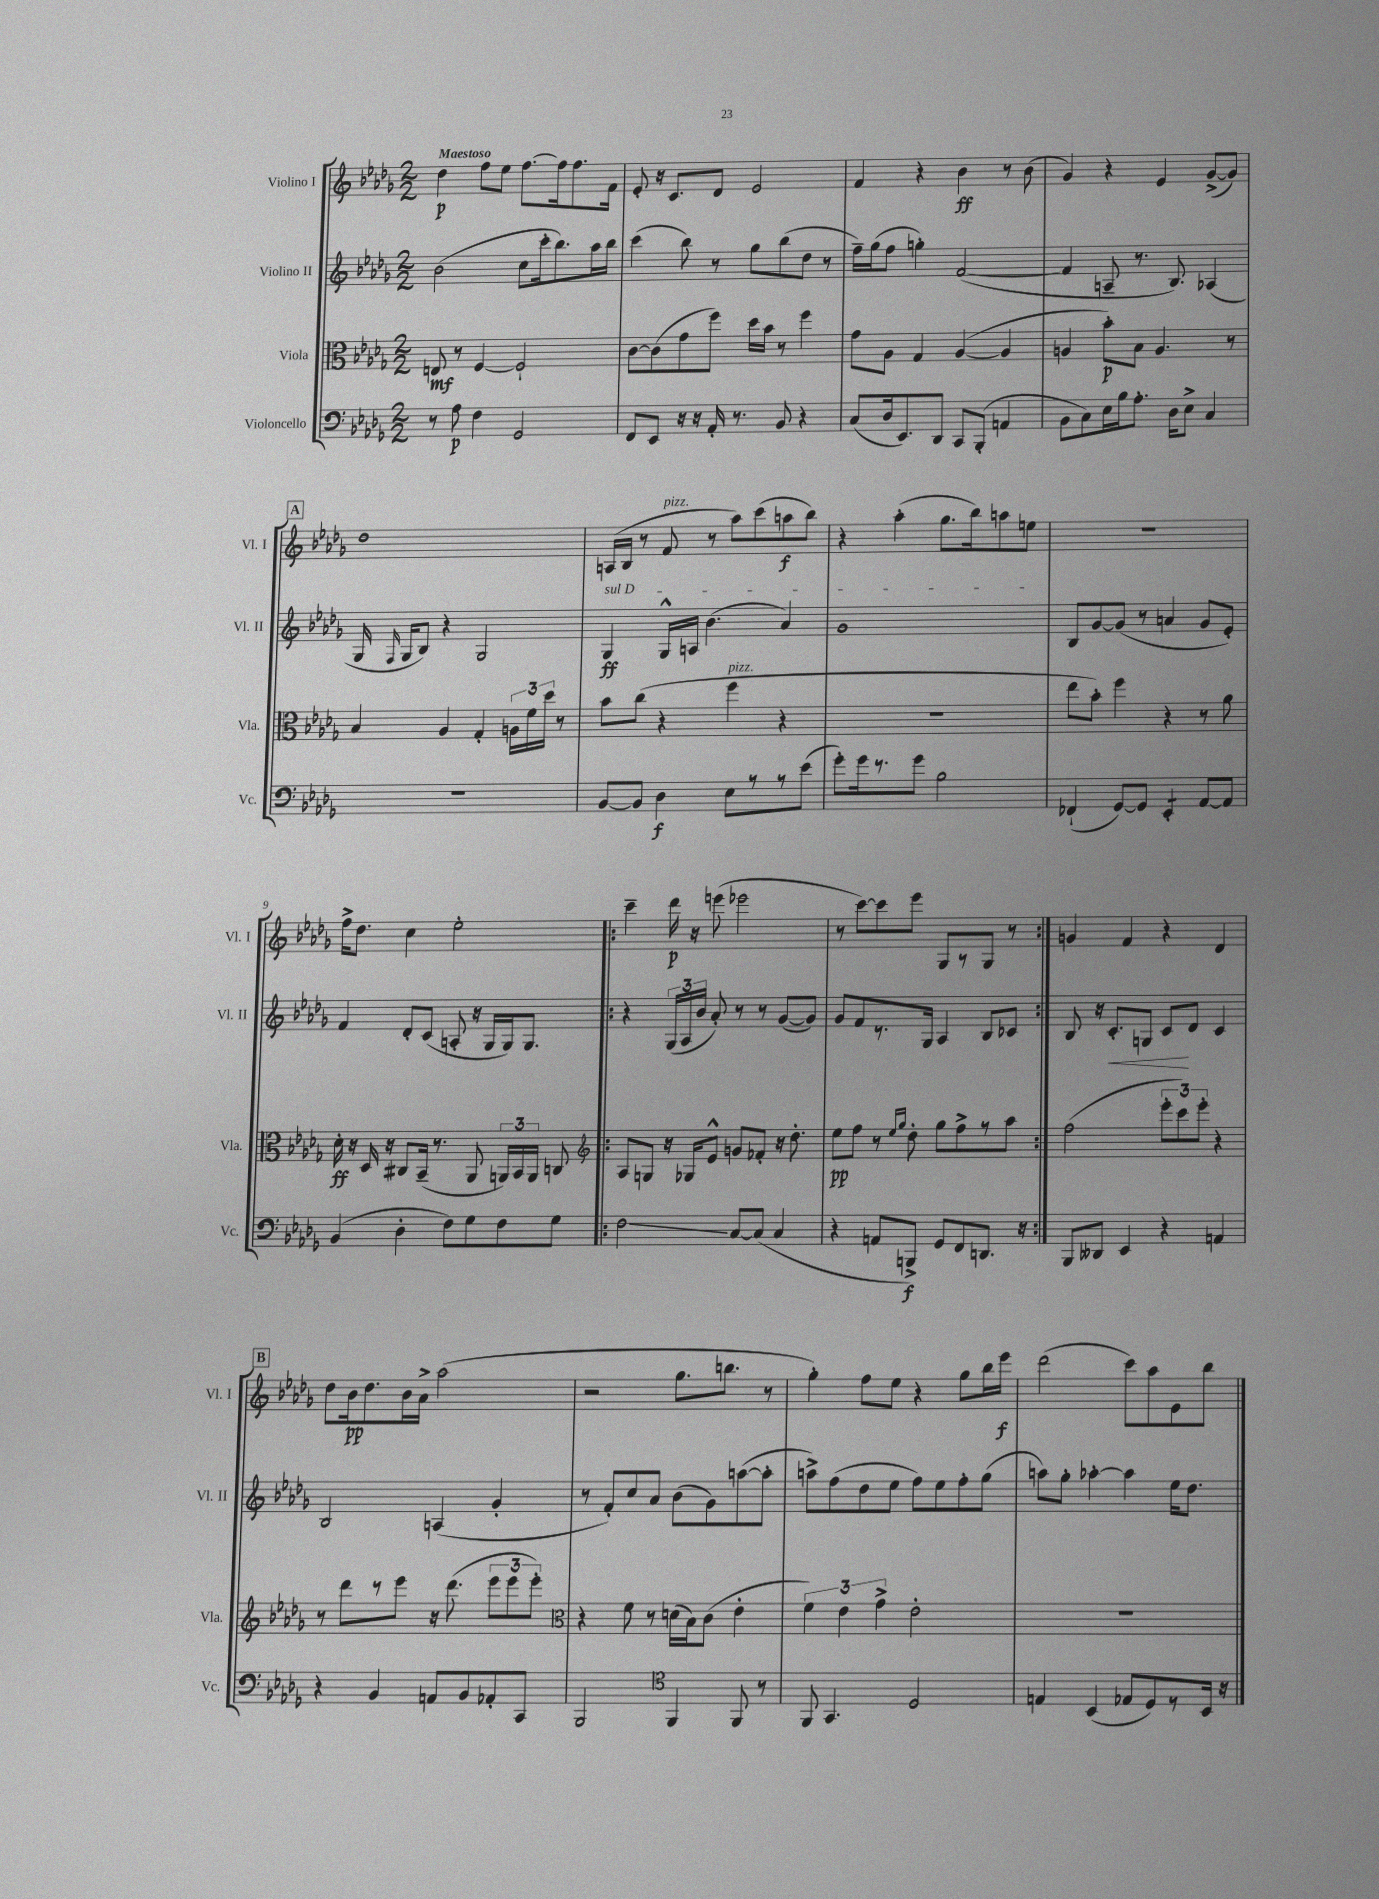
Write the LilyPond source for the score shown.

<<
\new StaffGroup <<
\new Staff = "s0" \with { instrumentName = "Violino I" shortInstrumentName = "Vl. I" } {
    \clef treble \key des \major \numericTimeSignature \time 2/2 \tempo "Maestoso"
    \autoBeamOff des''4\p f''8[ ees''8] f''8.[~ f''16 f''8. f'16] |
    ees'8-. r16 c'8.[ des'8] ees'2 |
    f'4 r4 bes'4\ff r8 bes'8( |
    ges'4) r4 ees'4 ges'8[~->( ges'8]) |
    \mark \markup { \box "A" } des''1 |
    a16[( bes16] r8 f'8^\markup { \italic "pizz." } r8 aes''8[) c'''8( a''8\f bes''8]) |
    r4 aes''4-.( ges''8.[ bes''16) a''8 e''8] |
    r1 |
    f''16[-> des''8.] c''4 ees''2-. |
    \repeat volta 2 { c'''4-- des'''16\p r16 e'''8( ees'''2 |
    r8 c'''8[~) c'''8 ees'''8] ges8[ r8 ges8] r8 | }
    g'4 f'4 r4 des'4 |
    \mark \markup { \box "B" } des''8[ bes'16\pp des''8. bes'16 aes'16]-> aes''2( |
    r2 ges''8.[ b''8.] r8 |
    ges''4-.) f''8[ ees''8] r4 ges''8[ bes''16 ees'''16]\f |
    des'''2( c'''8[) aes''8 ees'8 bes''8] \bar "|." |
}
\new Staff = "s1" \with { instrumentName = "Violino II" shortInstrumentName = "Vl. II" } {
    \clef treble \key des \major \numericTimeSignature \time 2/2
    \autoBeamOff bes'2( c''8[ c'''16-. bes''8.) aes''16 bes''16] |
    c'''4( bes''8) r8 ges''8[ bes''8( des''8] r8 |
    f''16[--) ges''16( f''8] g''4-.) f'2~( |
    f'4 a8-- r8. bes8.) aes4( |
    \mark \markup { \box "A" } ges16 \grace { f16 } ges16[ bes8]) r4 ges2 |
    \once \override TextSpanner.bound-details.left.text = \markup { \italic "sul D" } ges4\ff\startTextSpan ges16[-^ a16] bes'4.( aes'4) |
    ges'1\stopTextSpan |
    bes8[ ges'8~ ges'8]( r8 a'4 ges'8[ ees'8]-.) |
    f'4 des'8[-. c'8]( a8-. r16 ges16[ ges16) ges8.] |
    \repeat volta 2 { r4 \tuplet 3/2 { ges16[( aes16 bes'16] } aes'8-.) r8 r8 ges'8[~( ges'8]) |
    ges'8[ f'8 r8. ges16] aes4 bes8[ ces'8] | }
    bes8 r16 c'8.[-.\< g8] c'8[\! des'8] c'4 |
    \mark \markup { \box "B" } bes2 a4( ges'4-. |
    r8 f'8[-.) c''8 aes'8] bes'8[( ges'8) a''8~( a''8]-. |
    a''8[->) f''8( des''8 ees''8] f''8[) ees''8 f''8-. ges''8]( |
    a''8[) ges''8]-. aes''4~-. aes''4 ees''16[ des''8.] \bar "|." |
}
\new Staff = "s2" \with { instrumentName = "Viola" shortInstrumentName = "Vla." } {
    \clef alto \key des \major \numericTimeSignature \time 2/2
    \autoBeamOff e8\mf r8 f4~ f2-! |
    c'8[~ c'8( ges'8 f''8]) des''16[ bes'16] r8 f''4 |
    ges'8[ aes8] ges4 aes4~( aes4 |
    a4 bes'8[-.\p) bes8] a4. r8 |
    \mark \markup { \box "A" } bes4 aes4 ges4-. \tuplet 3/2 { a16[ f'16 des''16] } r8 |
    bes'8[ c''8]( r4 f''4^\markup { \italic "pizz." } r4 |
    r1 |
    ees''8[ bes'8]-.) f''4 r4 r8 aes'8 |
    des'16-.\ff r16 des16 r16 cis8[ bes,16]--( r8. aes,8 \tuplet 3/2 { a,16[) bes,16 a,16] } c8 |
    \repeat volta 2 { \clef treble aes8[ g8] r16 ges16[ ees'8]-^ g'8[ fes'8]-. r16 des''8.-. |
    ees''8[\pp f''8] r8 \grace { ees''16[ ges''16] } des''8-. ges''8[ f''8-> r8 aes''8] | }
    f''2( \tuplet 3/2 { ees'''8[-. c'''8) ees'''8]-. } r4 |
    \mark \markup { \box "B" } r8 des'''8[ r8 ees'''8] r16 des'''8.( \tuplet 3/2 { ees'''8[ ees'''8 ees'''8]-.) } |
    \clef alto r4 f'8 r8 d'16[( bes16) c'8]( ees'4-. |
    \tuplet 3/2 { f'4) ees'4 ges'4-> } ees'2-. |
    r1 \bar "|." |
}
\new Staff = "s3" \with { instrumentName = "Violoncello" shortInstrumentName = "Vc." } {
    \clef bass \key des \major \numericTimeSignature \time 2/2
    \autoBeamOff r8 aes8\p f4 ges,2 |
    f,8[ ees,8] r16 r16 aes,16-. r8. bes,8 r4 |
    c8[( des16 ees,8.) des,8] c,8[ bes,,8]-.( a,4 |
    bes,8[ c8) ees16 bes16 aes8.]-. des16[ ees8]-> c4 |
    \mark \markup { \box "A" } R1 |
    bes,8[~ bes,8] des4\f ees8[ r8 r8 ees'8]( |
    ges'8[-.) ges'16 r8. ges'8] bes2 |
    fes,4-!( ges,8[~) ges,8] ees,4:8-. aes,8[~ aes,8] |
    bes,4( des4-. f8[) ges8 f8 ges8] |
    \repeat volta 2 { f2\glissando c8[~ c8]( c4 |
    r4 a,8[ b,,8]->\f) ges,8[ f,8 d,8.] r16 | }
    bes,,8[ deses,8] ees,4 r4 a,4 |
    \mark \markup { \box "B" } r4 bes,4 a,8[ bes,8 aes,8-. c,8] |
    bes,,2 \clef tenor f,4 f,8 r8 |
    f,8 ges,4. des2 |
    e4 bes,4( ees8[ des8) r8 bes,16] r16 \bar "|." |
}
>>
>>
